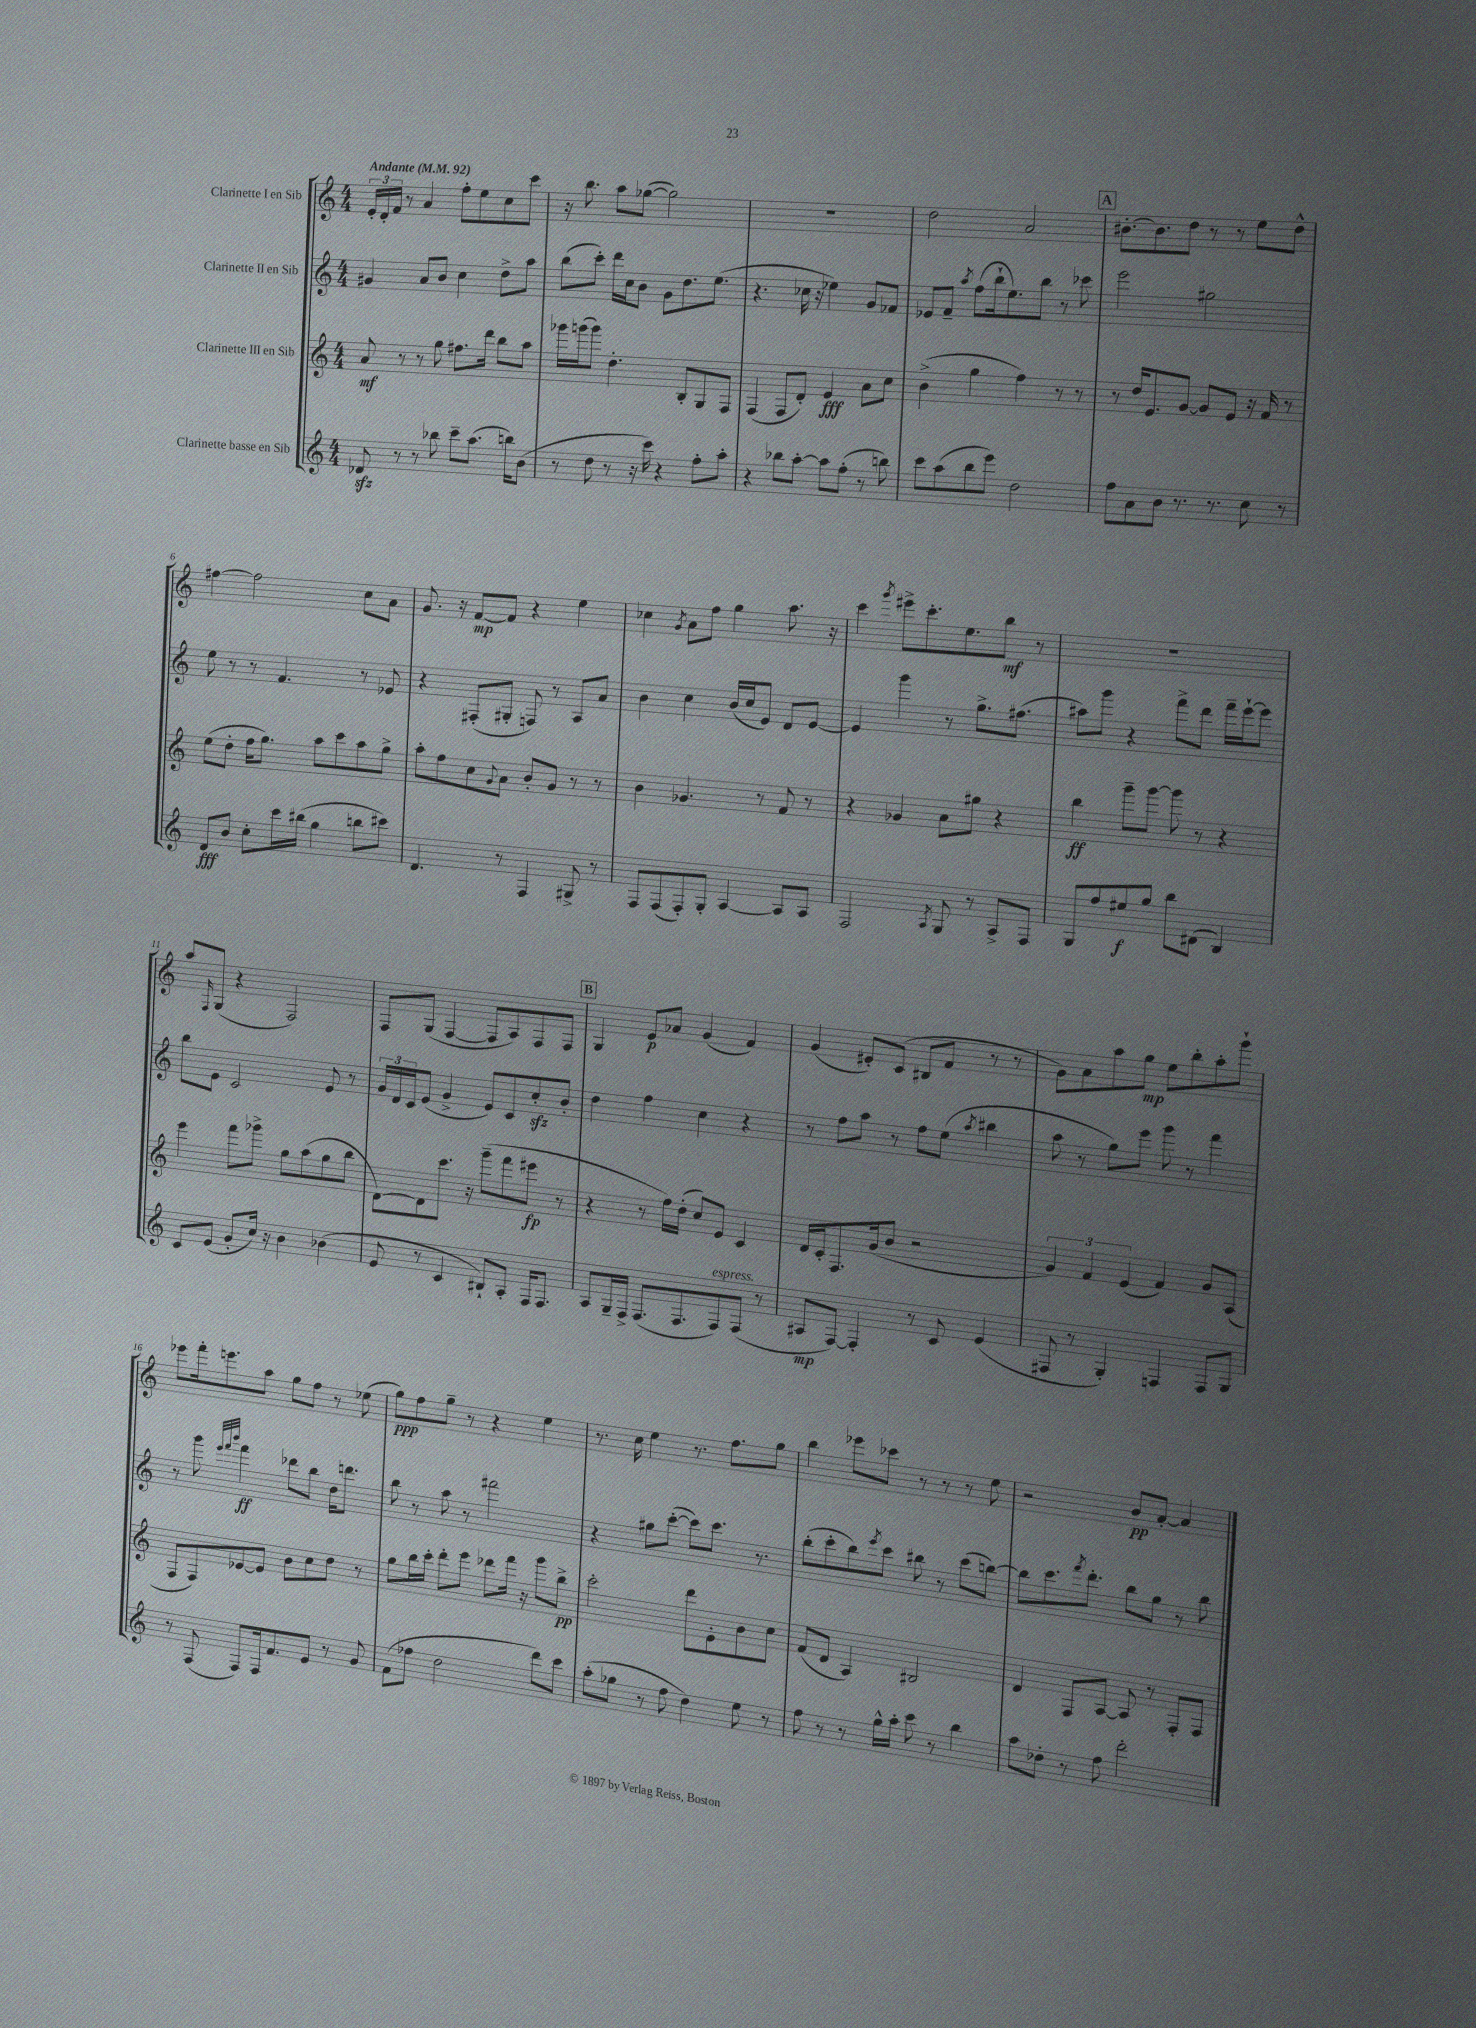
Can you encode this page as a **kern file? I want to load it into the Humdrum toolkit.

**kern	**kern	**kern	**kern
*staff4	*staff3	*staff2	*staff1
*clefG2	*clefG2	*clefG2	*clefG2
*k[]	*k[]	*k[]	*k[]
*M4/4	*M4/4	*M4/4	*M4/4
*MM92	*MM92	*MM92	*MM92
8d-/	8a/	4g#/	24e'/LL
.	.	.	24d'/
.	.	.	24f/JJ
8r	8r	.	8r
8r	8r	8a/L	4a/
8bb-\	8gg\	8b/J	.
8ccc~\L	8.ff#\L	4cc\	8ff'\L
(8.aa\J	.	.	8ee\
.	16ddd\Jk	.	.
.	8bb\L	8dd^\L	8cc\
16bb\LK)	.	.	.
(8b\J	8aa\J	8aa\J	8ccc\J
=	=	=	=
8r	16ggg-\LL	(8bb\L	16r
.	(16ggg\J	.	8.bb\
8dd\	8ggg\J)	8ccc'\J)	.
8r	4.dd'\	16ddd\LL	8aa\L
.	.	16cc\J	.
16r	.	8b\J	([8gg-\J
16ccc\)	.	.	.
4r	.	8g\L	2gg-\])
.	8B'/L	8.dd\	.
8ff'\L	8G/	.	.
.	.	(8.ee\J	.
8aa'\J	8F/J	.	.
=	=	=	=
4r	(4F/	4.r	1r
8bb-\L	8F/L	.	.
[8aa'\J	8d'/J)	16cc-\	.
.	.	16r	.
8aa\]L	4e/	4ee-\)	.
(8ff'\J	.	.	.
8r	8a\L	8g/L	.
8bb\)	8cc\J	8f-/J	.
=	=	=	=
8ccc\L	(4b^\	8e-/L	2dd\
(8aa\	.	8f~/J	.
.	.	8qaa/	.
8bb\	4gg\	(8ff\L	.
8eee\J)	.	16bb`\k	.
.	.	8.ee\)	.
2dd\	4ff\)	.	2a/
.	.	8bb\J	.
.	8r	8r	.
.	8r	8ccc-\	.
=	=	=	=
8ff\L	8r	2eee\	[8.b#'\L
8a\	16dd/LK	.	.
.	8.e/	.	8.b#\]
8b\J	.	.	.
8.r	[8g/J	.	8dd\J
.	8g/]L	2gg#\	8r
8.r	.	.	.
.	8e/J	.	8r
8cc\	16r	.	8ee\L
.	16f/	.	.
8r	8r	.	8dd^^\J
=	=	=	=
8d/L	(8ee\L	8ee\	[4ff#\
8b/J	8dd'\J	8r	.
8cc'\L	16ff\LK	8r	2ff#\]
.	8.gg\J)	.	.
16ccc\L	.	4.f/	.
(16bb#\JJ	.	.	.
4gg\	8aa\L	.	.
.	8ccc\	.	.
8bb\L	8aa\	8r	8cc\L
8ccc#\J)	8gg^\J	8e-/	8a\J
=	=	=	=
4.d/	8aa'\L	4r	8.g/
.	8ff\	.	.
.	.	.	16r
.	8cc\	(8F#'/L	[8f/L
.	8qqg/	.	.
8r	8a\J	8G#'/J	8f/]J
4F/	8b'/L	8F/)	4r
.	8g/J	8r	.
8G#^/	8r	8A/L	4ee\
8r	8r	8a/J	.
=	=	=	=
8F/L	4b\	4b\	4cc-\
(8F/	.	.	.
.	.	.	8qg/
8F'/)	4.g-/	4cc\	8a\L
8G'/J	.	.	8ff\J
[4A/	.	(16b/LL	4gg\
.	.	16cc/J	.
.	8r	8e/J)	.
8A/]L	8f/	8d/L	8.aa\
8A/J	8r	[8e/J	.
.	.	.	16r
=	=	=	=
2F/	4r	4e/]	4ccc\
.	.	.	8qggg/
.	4g-/	4ggg\	8eee#^\L
.	.	.	8.ccc'\
8qA/	.	.	.
8G/	8a\L	8r	.
.	.	.	8.ee\
8r	8gg#\J	8.gg^\L	.
8A^/L	4r	.	8bb\J
.	.	(8.ff#\J	.
8F/J	.	.	8r
=	=	=	=
8G/L	4bb\	8aa#\L)	1r
8ff/	.	8ggg\J	.
8ee#/	8ggg~\L	4r	.
8gg/J	[8ggg\J	.	.
8bb\L	8ggg\]	8fff^\L	.
(8d#\J	8r	8ddd\J	.
4B/)	4r	16fff~\LL	.
.	.	[16eee`\J	.
.	.	8eee\]J	.
=	=	=	=
8c/L	4eee\	8bb\L	8aa/L
.	.	.	16qqF/
(8e/J	.	8e\J	(8G/J
8g'/L	8fff\L	2c/	4r
16cc/Jk)	8ggg-^\J	.	.
16r	.	.	.
4b\	8gg\L	.	2F/)
.	(8aa\	.	.
(4b-\	8gg\	8e/	.
.	8bb\J	8r	.
=	=	=	=
8e/	[8d\L)	24g/LL	8F/L
.	.	24d/	.
.	.	24c/J	.
8r	8d\]	(8e/J	(8G/J
4c/	8.ccc\J	4g^/	[4F/
.	16r	.	.
8B#`/L)	(8ggg~\L	8e/L)	8F/]L
8A'/J	8fff\	8c/	8A/)
16F/LK	8eee#\J	8cc'/	8F/
8.F/J	.	.	.
.	8r	8b'/J	8F/J
=	=	=	=
8A/L	4r	4dd\	4G/
16G~/L	.	.	.
16F^/JJ	.	.	.
(8.F/L	8r	4ff\	8e/L
.	16ff\LL)	.	8a-/J
8.F/	(16dd'\JJ	.	.
.	8cc/L)	4cc\	(4g/
8F/)	8e/J	.	.
(8F/J	4c/	4r	4f/)
8r	.	.	.
=	=	=	=
8A#/L	16d/LL	8r	(4g/
.	16c'/J	.	.
[8F/J)	8.F/	8ff\L	.
4F'/]	.	8aa\J	8e#'/L)
.	(16g/k	.	.
.	8b/J	8r	(8c/J
8r	2r	8ff\L	8B#/L
8c/	.	(8ee\J	8f/J
.	.	8qaa/	.
(4e/	.	4bb#\	8r
.	.	.	8r
=	=	=	=
8F#/	6g/)	8aa\	8g\L)
8r	.	8r	8a\
.	6f/	.	.
4G'/)	.	8gg\L)	8aa\
.	(6e/	.	.
.	.	8eee\J	8gg\J
4F/	4f/)	8ggg\	8ee\L
.	.	8r	8bb'\
8F/L	8g/L	4fff\	8aa'\
8G/J	(8A/J	.	8ggg`\J
=	=	=	=
8r	8F/L	8r	8eee-\L
(8F/	8F/)	8ggg\	16fff'\k
.	.	.	8.eee\
.	.	32qqeee/LLL	.
.	.	32qqfff/	.
.	.	32qqbbb/JJJ	.
8F/L)	[8e-/	4fff\	.
16F/k	8e-/]J	.	8aa\J
8.f/	.	.	.
.	8b\L	8ddd-\L	8gg\L
8e/J	8cc\	8bb\J	8ff\J
8r	8dd\J	16dd\LK	8r
.	.	8.ddd\J	.
8g/	8r	.	(8ee-\
=	=	=	=
(8f\L	8gg\L	8bb\	8gg\L)
8ff-\J	16bb\L	8r	8ff\
.	16ccc'\JJ	.	.
2dd\	8ddd'\L	8aa\	8gg~\J
.	8eee\J	8r	8r
.	8ddd-\L	2fff#\	4r
.	16fff\Jk	.	.
.	16r	.	.
8ddd\L)	8ggg\L	.	4ee\
8ccc\J	8bb^\J	.	.
=	=	=	=
(8aa'\L	2ccc'\	4r	8.r
8gg-\J	.	.	.
.	.	.	16cc\
8r	.	8gg#\L	4ee\
8ff\	.	([8ccc'\J	.
4dd\)	8ddd\L	8ccc\]L)	8.r
.	8e'\	8.ccc\J	.
.	.	.	8.ff\L
8ee\	8b\	.	.
.	.	8.r	.
8r	8cc\J	.	8gg\J
=	=	=	=
8ff\	(8f/L	(8bb'\L	4bb\
8r	8d/J	8ccc'\	.
8r	4A/)	8bb\)	8eee-\L
.	.	8qeee/	.
16gg^^\LL	.	8ccc\J	8ccc-\J
16aa'\JJ	.	.	.
8ccc\	2B#/	8bb#\	8r
8r	.	8r	8r
4bb\	.	(8ccc\L	8r
.	.	[8bb\J)	8ee\
=	=	=	=
8aa\L	4d/	8bb\]L	2r
8dd-'\J	.	8.ccc\	.
8r	8F/L	.	.
.	.	8qfff/	.
.	.	8.ddd'\J	.
8ff\	[8A/J	.	.
2ddd'\	8A/]	8bb\L	8b/L
.	8r	8gg\J	[8a'/J
.	8F'/L	8r	4a/]
.	8F/J	8bb\	.
==	==	==	==
*-	*-	*-	*-
